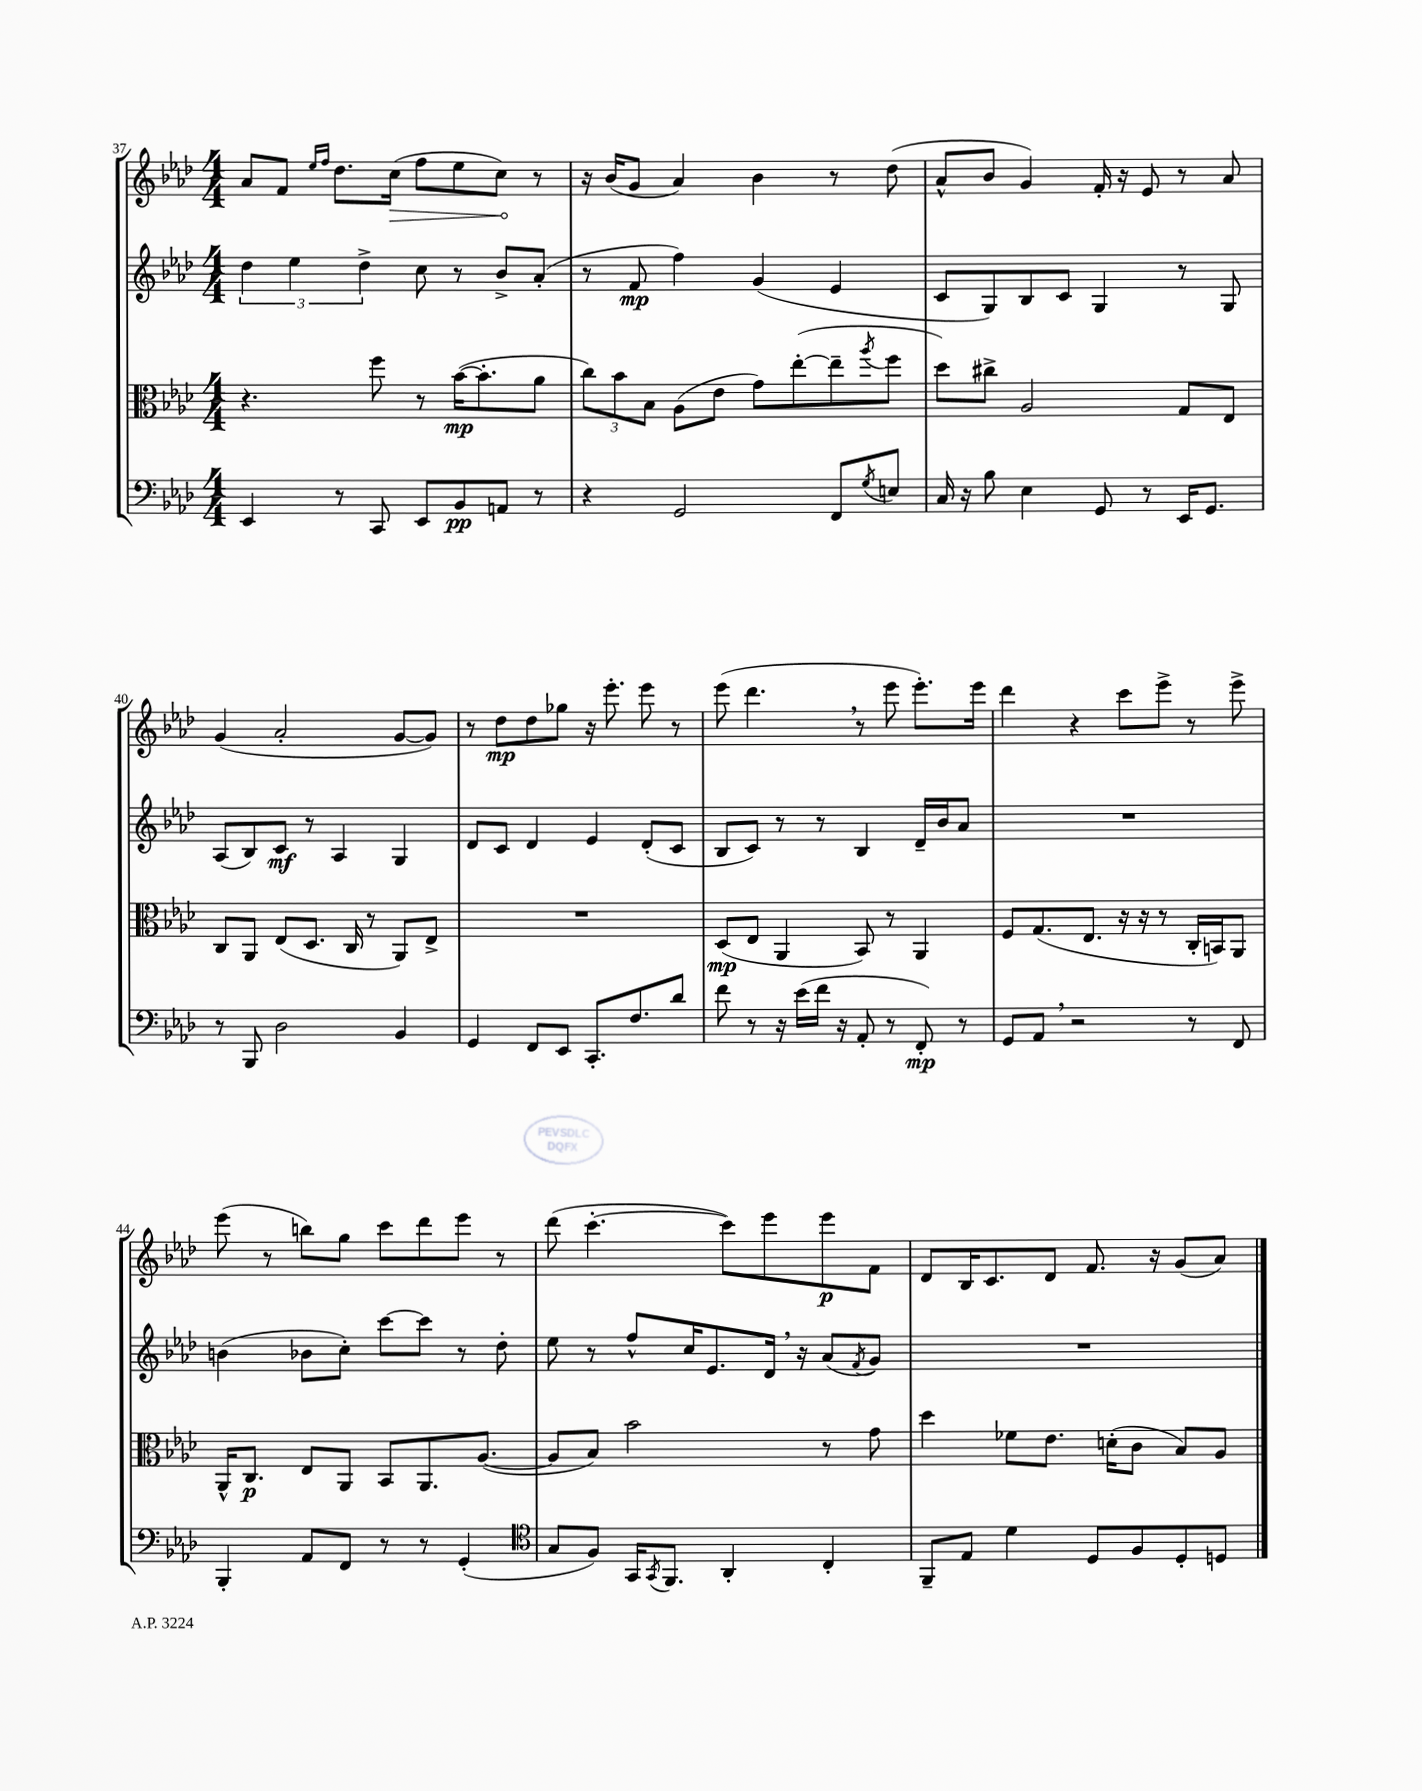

**kern	**kern	**kern	**kern
*staff4	*staff3	*staff2	*staff1
*clefF4	*clefC3	*clefG2	*clefG2
*k[b-e-a-d-]	*k[b-e-a-d-]	*k[b-e-a-d-]	*k[b-e-a-d-]
*M4/4	*M4/4	*M4/4	*M4/4
4EE-	4.r	6dd-	8a-
.	.	.	8f
.	.	6ee-	.
.	.	.	16qqee-
.	.	.	16qqff
8r	.	.	8.dd-
.	.	6dd-^	.
8CC	8ff	.	.
.	.	.	(16cc
8EE-	8r	8cc	8ff
8BB-	([16b-	8r	8ee-
.	8.b-']	.	.
8AA	.	8b-^	8cc)
8r	8a-	(8a-'	8r
=	=	=	=
4r	12cc)	8r	16r
.	.	.	(16b-
.	12b-	.	.
.	.	8f	8g
.	12B-	.	.
2GG	(8A-	4ff)	4a-)
.	8e-	.	.
.	8g)	(4g	4b-
.	([8ee-'	.	.
8FF	8ee-~]	4e-	8r
8qG	8qaa-	.	.
8E	8ff	.	(8dd-
=	=	=	=
16C	8dd-)	8c	8a-^^
16r	.	.	.
8B-	8cc#^	8G)	8b-
4E-	2A-	8B-	4g)
.	.	8c	.
8GG	.	4G	16f'
.	.	.	16r
8r	.	.	8e-
16EE-	8G	8r	8r
8.GG	.	.	.
.	8E-	8G	8a-
=	=	=	=
8r	8C	(8A-	(4g
8BBB-	8AA-	8B-)	.
2D-	(8E-	8c	2a-'
.	8.D-	8r	.
.	.	4A-	.
.	16C	.	.
.	8r	.	.
4BB-	8AA-)	4G	[8g
.	8E-^	.	8g])
=	=	=	=
4GG	1r	8d-	8r
.	.	8c	8dd-
8FF	.	4d-	8dd-
8EE-	.	.	8gg-
8.CC'	.	4e-	16r
.	.	.	8.eee-'
8.F	.	.	.
.	.	(8d-'	8eee-
8d-	.	8c	8r
=	=	=	=
8f	(8D-	8B-	(8eee-
8r	8E-	8c)	4.ddd-
16r	4AA-	8r	.
(16e-	.	.	.
16f	.	8r	.
16r	.	.	.
8AA-'	8BB-)	4B-	8r
8r	8r	.	8eee-
8FF')	4AA-	16d-~	8.eee-')
.	.	16b-	.
8r	.	8a-	.
.	.	.	16eee-
=	=	=	=
8GG	8F	1r	4ddd-
8AA-	(8.G	.	.
2r	.	.	4r
.	8.E-	.	.
.	16r	.	8ccc
.	16r	.	.
.	8r	.	8eee-^
8r	16C'	.	8r
.	16BB)	.	.
8FF	8AA-	.	8eee-^
=	=	=	=
4BBB-'	16AA-^^	(4b	(8eee-
.	8.C	.	.
.	.	.	8r
8AA-	8E-	8b-	8bb)
8FF	8AA-	8cc')	8gg
8r	8BB-	[8ccc	8ccc
8r	8.AA-	8ccc]	8ddd-
(4GG'	.	8r	8eee-
.	([8.A-	.	.
.	.	8dd-'	8r
=	=	=	=
*clefC4	*	*	*
8G	8A-]	8ee-	(8ddd-
8F)	8B-)	8r	[4.ccc'
16GG	2b-	8ff^^	.
8qGG	.	.	.
8.FF	.	.	.
.	.	16cc	.
.	.	8.e-	.
4AA-'	.	.	8ccc])
.	.	16d-	8eee-
.	.	16r	.
4C'	8r	(8a-	8eee-
.	.	8qf	.
.	8g	8g)	8f
=	=	=	=
8FF~	4dd-	1r	8d-
8E-	.	.	16B-
.	.	.	8.c
4d-	8f-	.	.
.	8.e-	.	8d-
8D-	.	.	8.f
.	(16d'	.	.
8F	8c	.	.
.	.	.	16r
8D-'	8B-)	.	(8g
8D	8A-	.	8a-)
==	==	==	==
*-	*-	*-	*-
